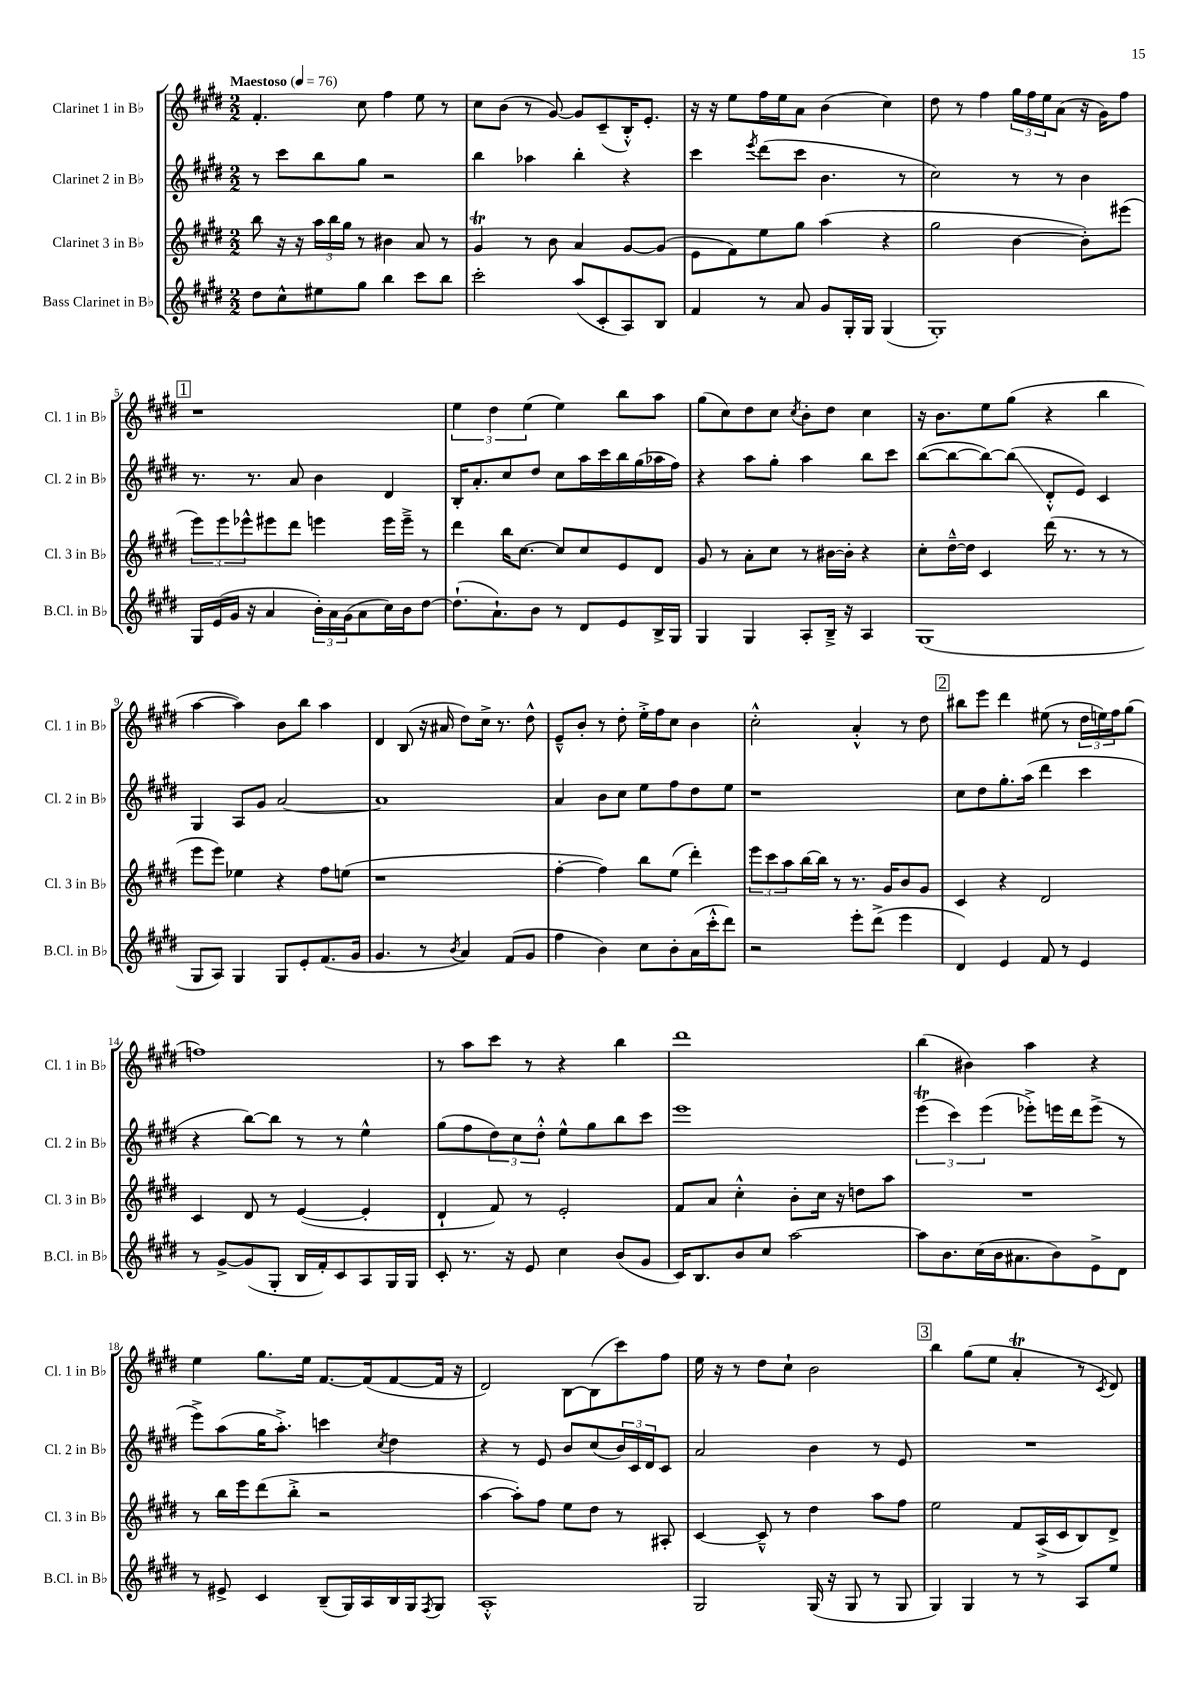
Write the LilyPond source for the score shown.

<<
\new StaffGroup <<
\new Staff = "s0" \with { instrumentName = "Clarinet 1 in Bb" shortInstrumentName = "Cl. 1 in Bb" } {
    \clef treble \key e \major \numericTimeSignature \time 2/2 \tempo "Maestoso" 4 = 76
    fis'4.-. cis''8 fis''4 e''8 r8 |
    cis''8 b'8( r8 gis'8~) gis'8 cis'8--( b16-.-^) e'8.-. |
    r16 r16 e''8 fis''16 e''16 a'8 b'4( cis''4) |
    dis''8 r8 fis''4 \tuplet 3/2 { gis''16 fis''16 e''16 } a'8( r16 gis'16) fis''8 |
    \mark \markup { \box "1" } r1 |
    \tuplet 3/2 { e''4 dis''4 e''4( } e''4) b''8 a''8 |
    gis''8( cis''8) dis''8 cis''8 \acciaccatura { cis''8 } b'8-. dis''8 cis''4 |
    r16 b'8. e''8 gis''8( r4 b''4 |
    a''4~ a''4) b'8 b''8 a''4 |
    dis'4 b8( r16 ais'16 dis''8) cis''16-> r8. dis''8-^ |
    e'8---^ b'8-. r8 dis''8-. e''16-.-> fis''16 cis''8 b'4 |
    cis''2-.-^ a'4-.-^ r8 dis''8 |
    \mark \markup { \box "2" } bis''8 e'''8 dis'''4 eis''8( r8 \tuplet 3/2 { dis''16 e''16) fis''16 } gis''8( |
    f''1) |
    r8 a''8 cis'''8 r8 r4 b''4 |
    dis'''1 |
    b''4( bis'4) a''4 r4 |
    e''4 gis''8. e''16 fis'8.~ fis'16( fis'8~ fis'16 r16 |
    dis'2) b8~ b8( cis'''8) fis''8 |
    e''16 r16 r8 dis''8 cis''8-! b'2 |
    \mark \markup { \box "3" } b''4 gis''8( e''8 a'4-.\trill r8 \acciaccatura { cis'8 } dis'8) \bar "|." |
}
\new Staff = "s1" \with { instrumentName = "Clarinet 2 in Bb" shortInstrumentName = "Cl. 2 in Bb" } {
    \clef treble \key e \major \numericTimeSignature \time 2/2
    r8 cis'''8 b''8 gis''8 r2 |
    b''4 aes''4 b''4-. r4 |
    cis'''4 \acciaccatura { e'''8 } dis'''8( cis'''8 b'4. r8 |
    cis''2) r8 r8 b'4 |
    \mark \markup { \box "1" } r8. r8. a'8 b'4 dis'4 |
    b16-. a'8.-. cis''8 dis''8 cis''8 a''16 cis'''16 b''16 gis''16( aes''16 fis''16) |
    r4 a''8 gis''8-. a''4 b''8 cis'''8 |
    b''8~( b''8~ b''8~) b''8\glissando( dis'8-.-^ e'8) cis'4 |
    gis4 a8 gis'8 a'2~ |
    a'1 |
    a'4 b'8 cis''8 e''8 fis''8 dis''8 e''8 |
    r1 |
    \mark \markup { \box "2" } cis''8 dis''8 gis''8.-. a''16( dis'''4 cis'''4 |
    r4 b''8~) b''8 r8 r8 e''4-^ |
    gis''8( fis''8 \tuplet 3/2 { dis''8) cis''8 dis''8-.-^ } e''8-^ gis''8 b''8 cis'''8 |
    e'''1 |
    \tuplet 3/2 { e'''4\trill( cis'''4) e'''4( } ees'''8-.->) e'''16 dis'''16 e'''8->( r8 |
    e'''8->) a''8( gis''16 a''8.-.->) c'''4 \acciaccatura { cis''8 } dis''4 |
    r4 r8 e'8 b'8 cis''8( \tuplet 3/2 { b'16) cis'16 dis'16 } cis'8 |
    a'2 b'4 r8 e'8 |
    \mark \markup { \box "3" } R1 \bar "|." |
}
\new Staff = "s2" \with { instrumentName = "Clarinet 3 in Bb" shortInstrumentName = "Cl. 3 in Bb" } {
    \clef treble \key e \major \numericTimeSignature \time 2/2
    b''8 r16 r16 \tuplet 3/2 { a''16 b''16 gis''16 } r8 bis'4 a'8 r8 |
    gis'4\trill r8 b'8 a'4 gis'8~ gis'8( |
    e'8 fis'8) e''8 gis''8 a''4( r4 |
    gis''2 b'4~ b'8-.) eis'''8( |
    \mark \markup { \box "1" } \tuplet 3/2 { e'''8) e'''8 ees'''8-^ } eis'''8 dis'''8 e'''4 e'''16 e'''16---> r8 |
    dis'''4 b''16 cis''8.~ cis''8 cis''8 e'8 dis'8 |
    gis'8 r8 a'8-. cis''8 r8 bis'16~ bis'16-. r4 |
    cis''8-. dis''16~---^ dis''16 cis'4 dis'''16( r8. r8 r8 |
    e'''8 e'''8) ees''4 r4 fis''8 e''8( |
    r1 |
    fis''4~-. fis''4) b''8 e''8( dis'''4-.) |
    \tuplet 3/2 { e'''8 cis'''8 a''8 } b''16~ b''16 r8 r8. gis'16 b'8 gis'8 |
    \mark \markup { \box "2" } cis'4 r4 dis'2 |
    cis'4 dis'8 r8 e'4~( e'4-. |
    dis'4-! fis'8) r8 e'2-. |
    fis'8 a'8 cis''4-.-^ b'8-. cis''16 r16 d''8 a''8 |
    R1 |
    r8 b''16 e'''16 dis'''8( b''8-.-> r2 |
    a''4~ a''8-.) fis''8 e''8 dis''8 r8 ais8-. |
    cis'4~ cis'8---^ r8 dis''4 a''8 fis''8 |
    \mark \markup { \box "3" } e''2 fis'8 a16->( cis'16 b8) dis'8-> \bar "|." |
}
\new Staff = "s3" \with { instrumentName = "Bass Clarinet in Bb" shortInstrumentName = "B.Cl. in Bb" } {
    \clef treble \key e \major \numericTimeSignature \time 2/2
    dis''8 cis''8-^ eis''8 gis''8 b''4 cis'''8 b''8 |
    cis'''2-. a''8( cis'8-. a8) b8 |
    fis'4 r8 a'8 gis'8 gis16-. gis16 gis4( |
    gis1-.) |
    \mark \markup { \box "1" } gis16 e'16( gis'16 r16 a'4 \tuplet 3/2 { b'16-.) a'16 gis'16( } a'8 cis''16) b'16 dis''8~ |
    dis''8.-!( a'8.-!) b'8 r8 dis'8 e'8 b16-> gis16 |
    gis4 gis4 a8-. b16---> r16 a4 |
    gis1( |
    gis8 a8) gis4 gis8 e'8-. fis'8.( gis'16 |
    gis'4. r8 \acciaccatura { b'8 } a'4) fis'8( gis'8 |
    fis''4 b'4) cis''8 b'8-. a'16( cis'''16-.-^ dis'''8) |
    r2 e'''8-. dis'''8->( e'''4 |
    \mark \markup { \box "2" } dis'4) e'4 fis'8 r8 e'4 |
    r8 gis'8~-> gis'8( gis8-. b16 fis'16-.) cis'8 a8 gis16 gis16 |
    cis'8-. r8. r16 e'8 cis''4 b'8( gis'8 |
    cis'16) b8. b'8 cis''8 a''2~ |
    a''8 b'8. cis''16( b'16 ais'8. b'8) e'8-> dis'8 |
    r8 eis'8-> cis'4 b8--( gis16) a16 b16 gis16 \acciaccatura { fis8 } gis8 |
    a1-.-^ |
    gis2 gis16( r16 gis8 r8 gis8 |
    \mark \markup { \box "3" } gis4) gis4 r8 r8 a8 e''8 \bar "|." |
}
>>
>>
